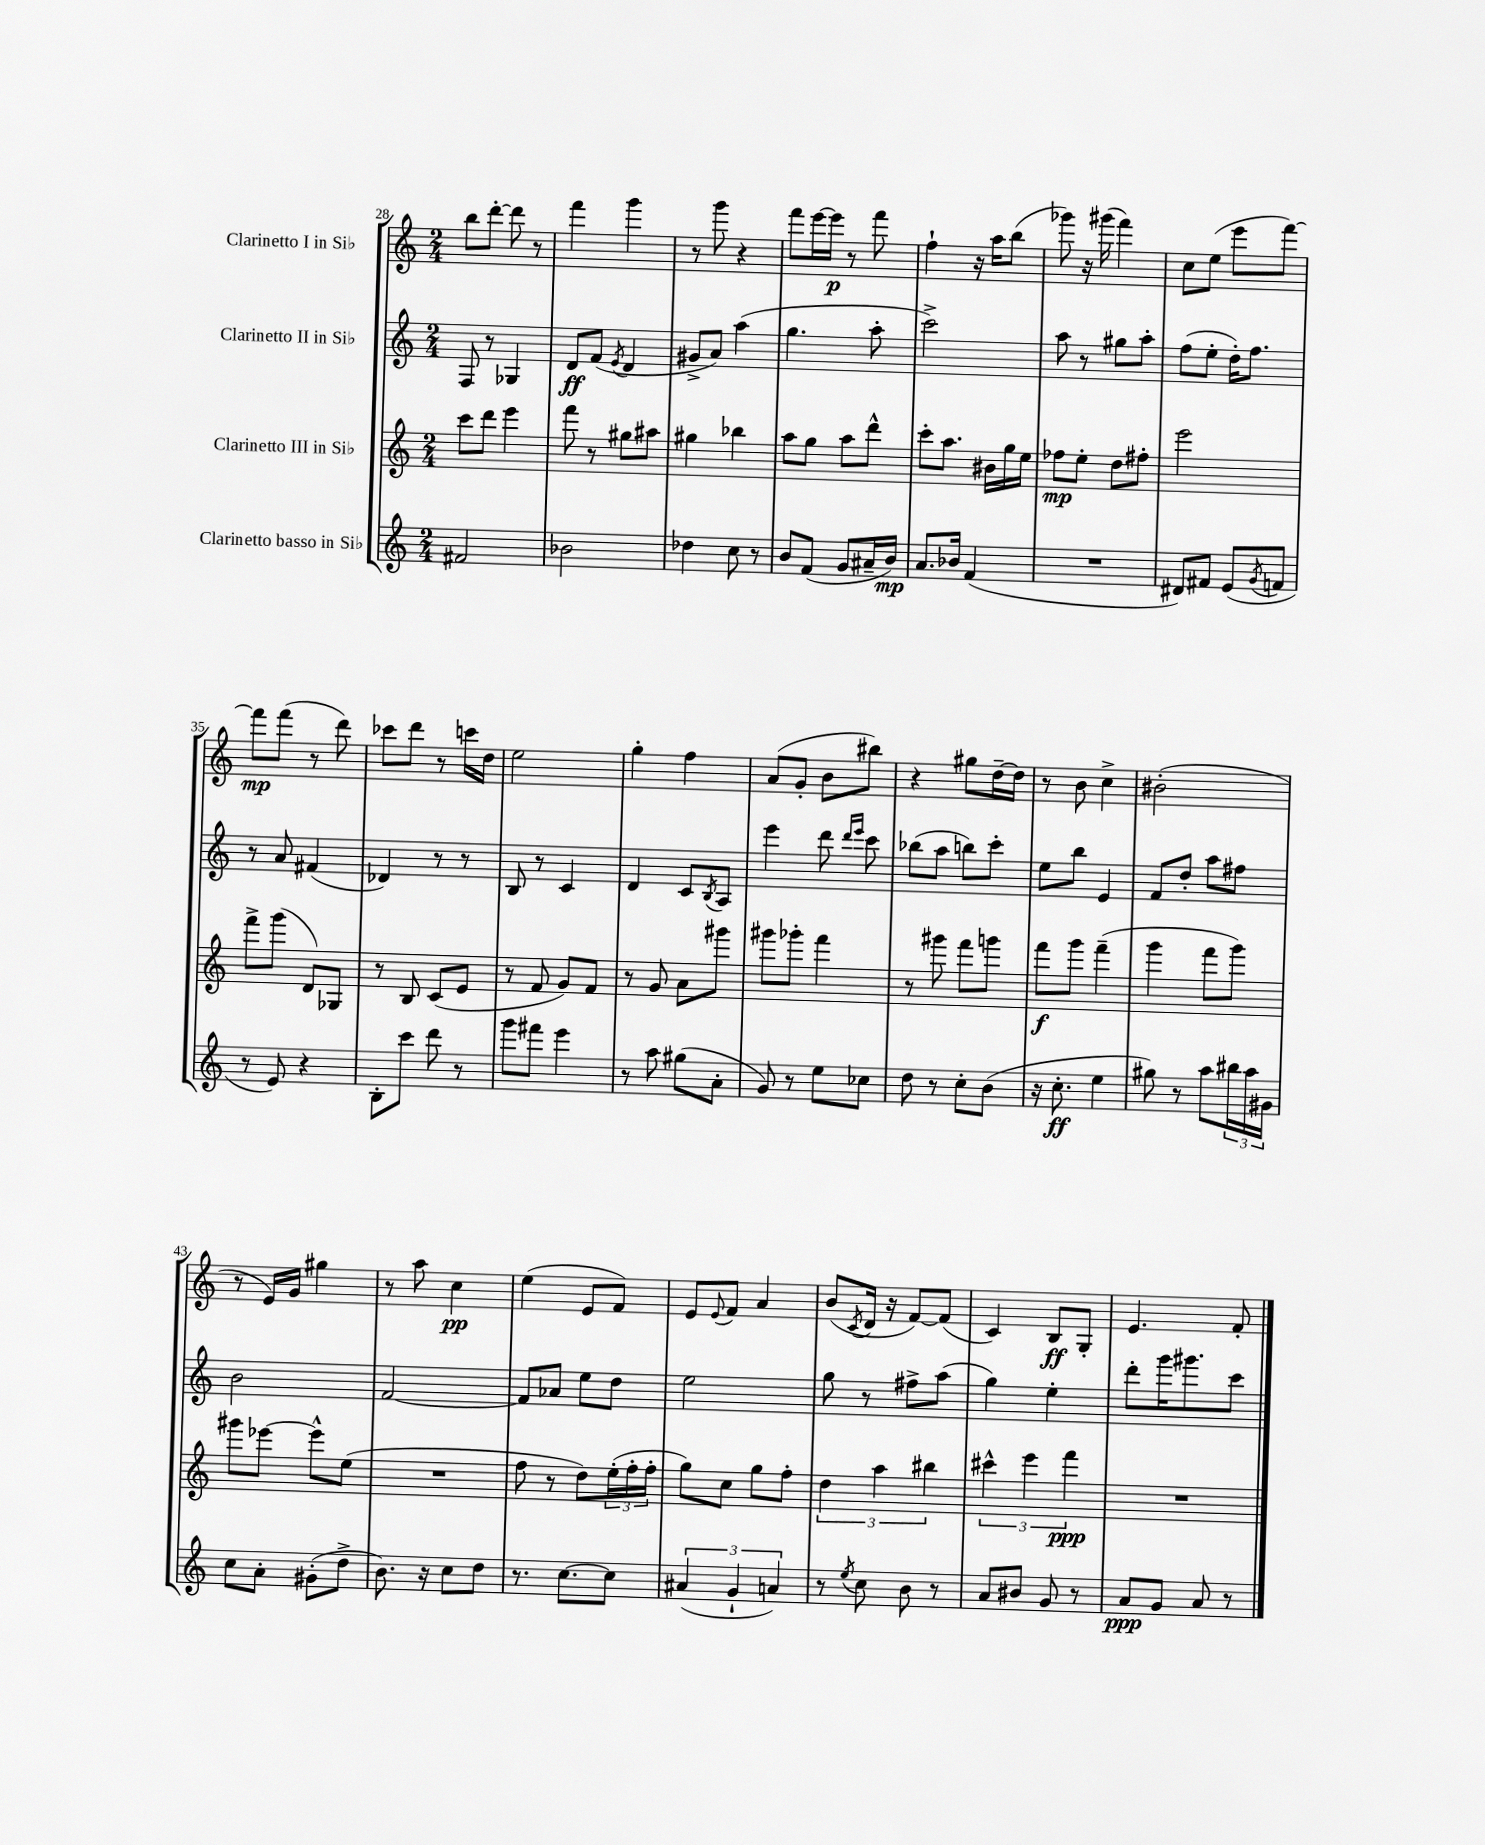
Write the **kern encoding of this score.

**kern	**dynam	**kern	**dynam	**kern	**dynam	**kern	**dynam
*part4	*part4	*part3	*part3	*part2	*part2	*part1	*part1
*staff4	*staff4	*staff3	*staff3	*staff2	*staff2	*staff1	*staff1
*I"Clarinetto basso in Si♭	*	*I"Clarinetto III in Si♭	*	*I"Clarinetto II in Si♭	*	*I"Clarinetto I in Si♭	*
*clefG2	*	*clefG2	*	*clefG2	*	*clefG2	*
*k[]	*	*k[]	*	*k[]	*	*k[]	*
*M2/4	*	*M2/4	*	*M2/4	*	*M2/4	*
=28	=28	=28	=28	=28	=28	=28	=28
2f#X/	.	8ccc\L	.	8F/	.	8bb\L	.
.	.	8ddd\J	.	8r	.	[8ddd'\J	.
.	.	4eee\	.	4G-X/	.	8ddd\]	.
.	.	.	.	.	.	8r	.
=29	=29	=29	=29	=29	=29	=29	=29
2b-X\	.	8fff\	.	8d/L	ff	4fff\	.
.	.	8r	.	(8f/J	.	.	.
.	.	.	.	8qe/	.	.	.
.	.	8gg#X\L	.	4d/	.	4ggg\	.
.	.	8aa#X\J	.	.	.	.	.
=30	=30	=30	=30	=30	=30	=30	=30
4dd-X\	.	4gg#X\	.	8g#X^/L	.	8r	.
.	.	.	.	8a/J)	.	8ggg\	.
8cc\	.	4bb-X\	.	(4aa\	.	4r	.
8r	.	.	.	.	.	.	.
=31	=31	=31	=31	=31	=31	=31	=31
8b/L	.	8aa\L	.	4.gg\	.	8fff\L	.
(8f/J	.	8gg\J	.	.	.	[16eee\L	.
.	.	.	.	.	.	16eee\JJ]	p
8g/L	.	8aa\L	.	.	.	8r	.
16a#X~/L	.	8ddd^^\J	.	8aa'\	.	8fff\	.
16b/JJ)	mp	.	.	.	.	.	.
=32	=32	=32	=32	=32	=32	=32	=32
8.a/L	.	8ccc'\L	.	2ccc^\)	.	4ff`\	.
.	.	8.aa\J	.	.	.	.	.
16b-X/Jk	.	.	.	.	.	.	.
(4f/	.	.	.	.	.	16r	.
.	.	16b#X\LL	.	.	.	16aa\KL	.
.	.	16gg\	.	.	.	(8bb\J	.
.	.	16ee\JJ	.	.	.	.	.
=33	=33	=33	=33	=33	=33	=33	=33
2r	.	8ff-X\L	mp	8aa\	.	8ggg-X\)	.
.	.	8ee'\J	.	8r	.	16r	.
.	.	.	.	.	.	(16ggg#X\	.
.	.	8dd\L	.	8gg#X\L	.	4fff\)	.
.	.	8ff#X'\J	.	8aa'\J	.	.	.
=34	=34	=34	=34	=34	=34	=34	=34
8d#X/L)	.	2eee\	.	(8ff\L	.	8cc\L	.
8f#X/J	.	.	.	8ee'\J	.	(8ee\J	.
(8e/L	.	.	.	16dd'\KL)	.	8eee\L	.
.	.	.	.	8.ff\J	.	.	.
8qg/	.	.	.	.	.	.	.
8fn/J	.	.	.	.	.	[8fff\J)	.
!!LO:LB:g=z
=35	=35	=35	=35	=35	=35	=35	=35
8r	.	8fff^\L	.	8r	.	8fff\L]	mp
8e/)	.	(8ggg\J	.	8a/	.	(8fff\J	.
4r	.	8d/L)	.	(4f#X/	.	8r	.
.	.	8G-X/J	.	.	.	8ddd\)	.
=36	=36	=36	=36	=36	=36	=36	=36
8B'\L	.	8r	.	4d-X/)	.	8ccc-X\L	.
8ccc\J	.	8B/	.	.	.	8ddd\J	.
8ddd\	.	(8c/L	.	8r	.	8r	.
8r	.	8e/J	.	8r	.	16cccn\LL	.
.	.	.	.	.	.	16dd\JJ	.
=37	=37	=37	=37	=37	=37	=37	=37
8ggg\L	.	8r	.	8B/	.	2ee\	.
8fff#X\J	.	8f/	.	8r	.	.	.
4eee\	.	8g/L)	.	4c/	.	.	.
.	.	8f/J	.	.	.	.	.
=38	=38	=38	=38	=38	=38	=38	=38
8r	.	8r	.	4d/	.	4gg'\	.
8aa\	.	8g/	.	.	.	.	.
(8gg#X\L	.	8a\L	.	8c/L	.	4ff\	.
.	.	.	.	8qB/	.	.	.
8a'\J	.	8ggg#X\J	.	8A/J	.	.	.
=39	=39	=39	=39	=39	=39	=39	=39
8g/)	.	8ggg#X\L	.	4eee\	.	(8a/L	.
8r	.	8ggg-X'\J	.	.	.	8g'/J	.
8ee\L	.	4fff\	.	8ddd\	.	8b\L	.
.	.	.	.	16qqddd/LL	.	.	.
.	.	.	.	16qqeee/JJ	.	.	.
8cc-X\J	.	.	.	8ccc\	.	8bb#X\J)	.
=40	=40	=40	=40	=40	=40	=40	=40
8dd\	.	8r	.	(8bb-X\L	.	4r	.
8r	.	8ggg#X\	.	8aa\J	.	.	.
8cc'\L	.	8fff\L	.	8bbn\L)	.	8gg#X\L	.
(8b\J	.	8gggn\J	.	8ccc'\J	.	[16dd~\L	.
.	.	.	.	.	.	16dd\JJ]	.
=41	=41	=41	=41	=41	=41	=41	=41
16r	.	8fff\L	f	8ee\L	.	8r	.
8.cc'\	ff	.	.	.	.	.	.
.	.	8ggg\J	.	8bb\J	.	8b\	.
4ee\	.	(4fff~\	.	4e/	.	4cc^\	.
=42	=42	=42	=42	=42	=42	=42	=42
8gg#X\)	.	4ggg\	.	8f/L	.	(2b#X'\	.
8r	.	.	.	8dd'/J	.	.	.
8aa\L	.	8fff\L	.	8aa\L	.	.	.
24bb#X\L	.	8ggg\J)	.	8ff#X\J	.	.	.
24aa\	.	.	.	.	.	.	.
24g#X\JJ	.	.	.	.	.	.	.
!!LO:LB:g=z
=43	=43	=43	=43	=43	=43	=43	=43
8cc\L	.	8ggg#X\L	.	2b\	.	8r	.
8a'\J	.	[8eee-X\J	.	.	.	16e/LL)	.
.	.	.	.	.	.	16g/JJ	.
(8g#X'\L	.	8eee-^^\L]	.	.	.	4gg#X\	.
8dd^\J	.	(8ee\J	.	.	.	.	.
=44	=44	=44	=44	=44	=44	=44	=44
8.b\)	.	2r	.	[2f/	.	8r	.
.	.	.	.	.	.	8aa\	.
16r	.	.	.	.	.	.	.
8cc\L	.	.	.	.	.	4cc\	pp
8dd\J	.	.	.	.	.	.	.
=45	=45	=45	=45	=45	=45	=45	=45
8.r	.	8ff\	.	8f/L]	.	(4ee\	.
.	.	8r	.	8a-X/J	.	.	.
[8.cc\L	.	.	.	.	.	.	.
.	.	8dd\L)	.	8ee\L	.	8e/L	.
8cc\J]	.	(24ee'\L	.	8dd\J	.	8f/J)	.
.	.	24ff'\	.	.	.	.	.
.	.	24ff'\JJ	.	.	.	.	.
=46	=46	=46	=46	=46	=46	=46	=46
(6a#X/	.	8gg\L)	.	2ee\	.	8e/L	.
.	.	.	.	.	.	8qqe/	.
.	.	8cc\J	.	.	.	8f/J	.
6g`/	.	.	.	.	.	.	.
.	.	8gg\L	.	.	.	4a/	.
6an/)	.	.	.	.	.	.	.
.	.	8ff'\J	.	.	.	.	.
=47	=47	=47	=47	=47	=47	=47	=47
8r	.	6dd\	.	8gg\	.	(8b/L	.
8qee/	.	.	.	.	.	8qc/	.
8cc\	.	.	.	8r	.	16d/Jk	.
.	.	6aa\	.	.	.	.	.
.	.	.	.	.	.	16r	.
8b\	.	.	.	8ff#X^\L	.	[8f/L)	.
.	.	6bb#X\	.	.	.	.	.
8r	.	.	.	(8aa\J	.	(8f/J]	.
=48	=48	=48	=48	=48	=48	=48	=48
8a/L	.	6ccc#X^^\	.	4gg\)	.	4c/)	.
8b#X/J	.	.	.	.	.	.	.
.	.	6eee\	.	.	.	.	.
8g/	.	.	.	4ee'\	.	8B/L	ff
.	.	6fff\	ppp	.	.	.	.
8r	.	.	.	.	.	8G'/J	.
=49	=49	=49	=49	=49	=49	=49	=49
8a/L	ppp	2r	.	8ddd'\L	.	4.e/	.
8g/J	.	.	.	16ggg\K	.	.	.
.	.	.	.	8.ggg#X\	.	.	.
8a/	.	.	.	.	.	.	.
8r	.	.	.	8ccc\J	.	8f'/	.
==	==	==	==	==	==	==	==
*-	*-	*-	*-	*-	*-	*-	*-
